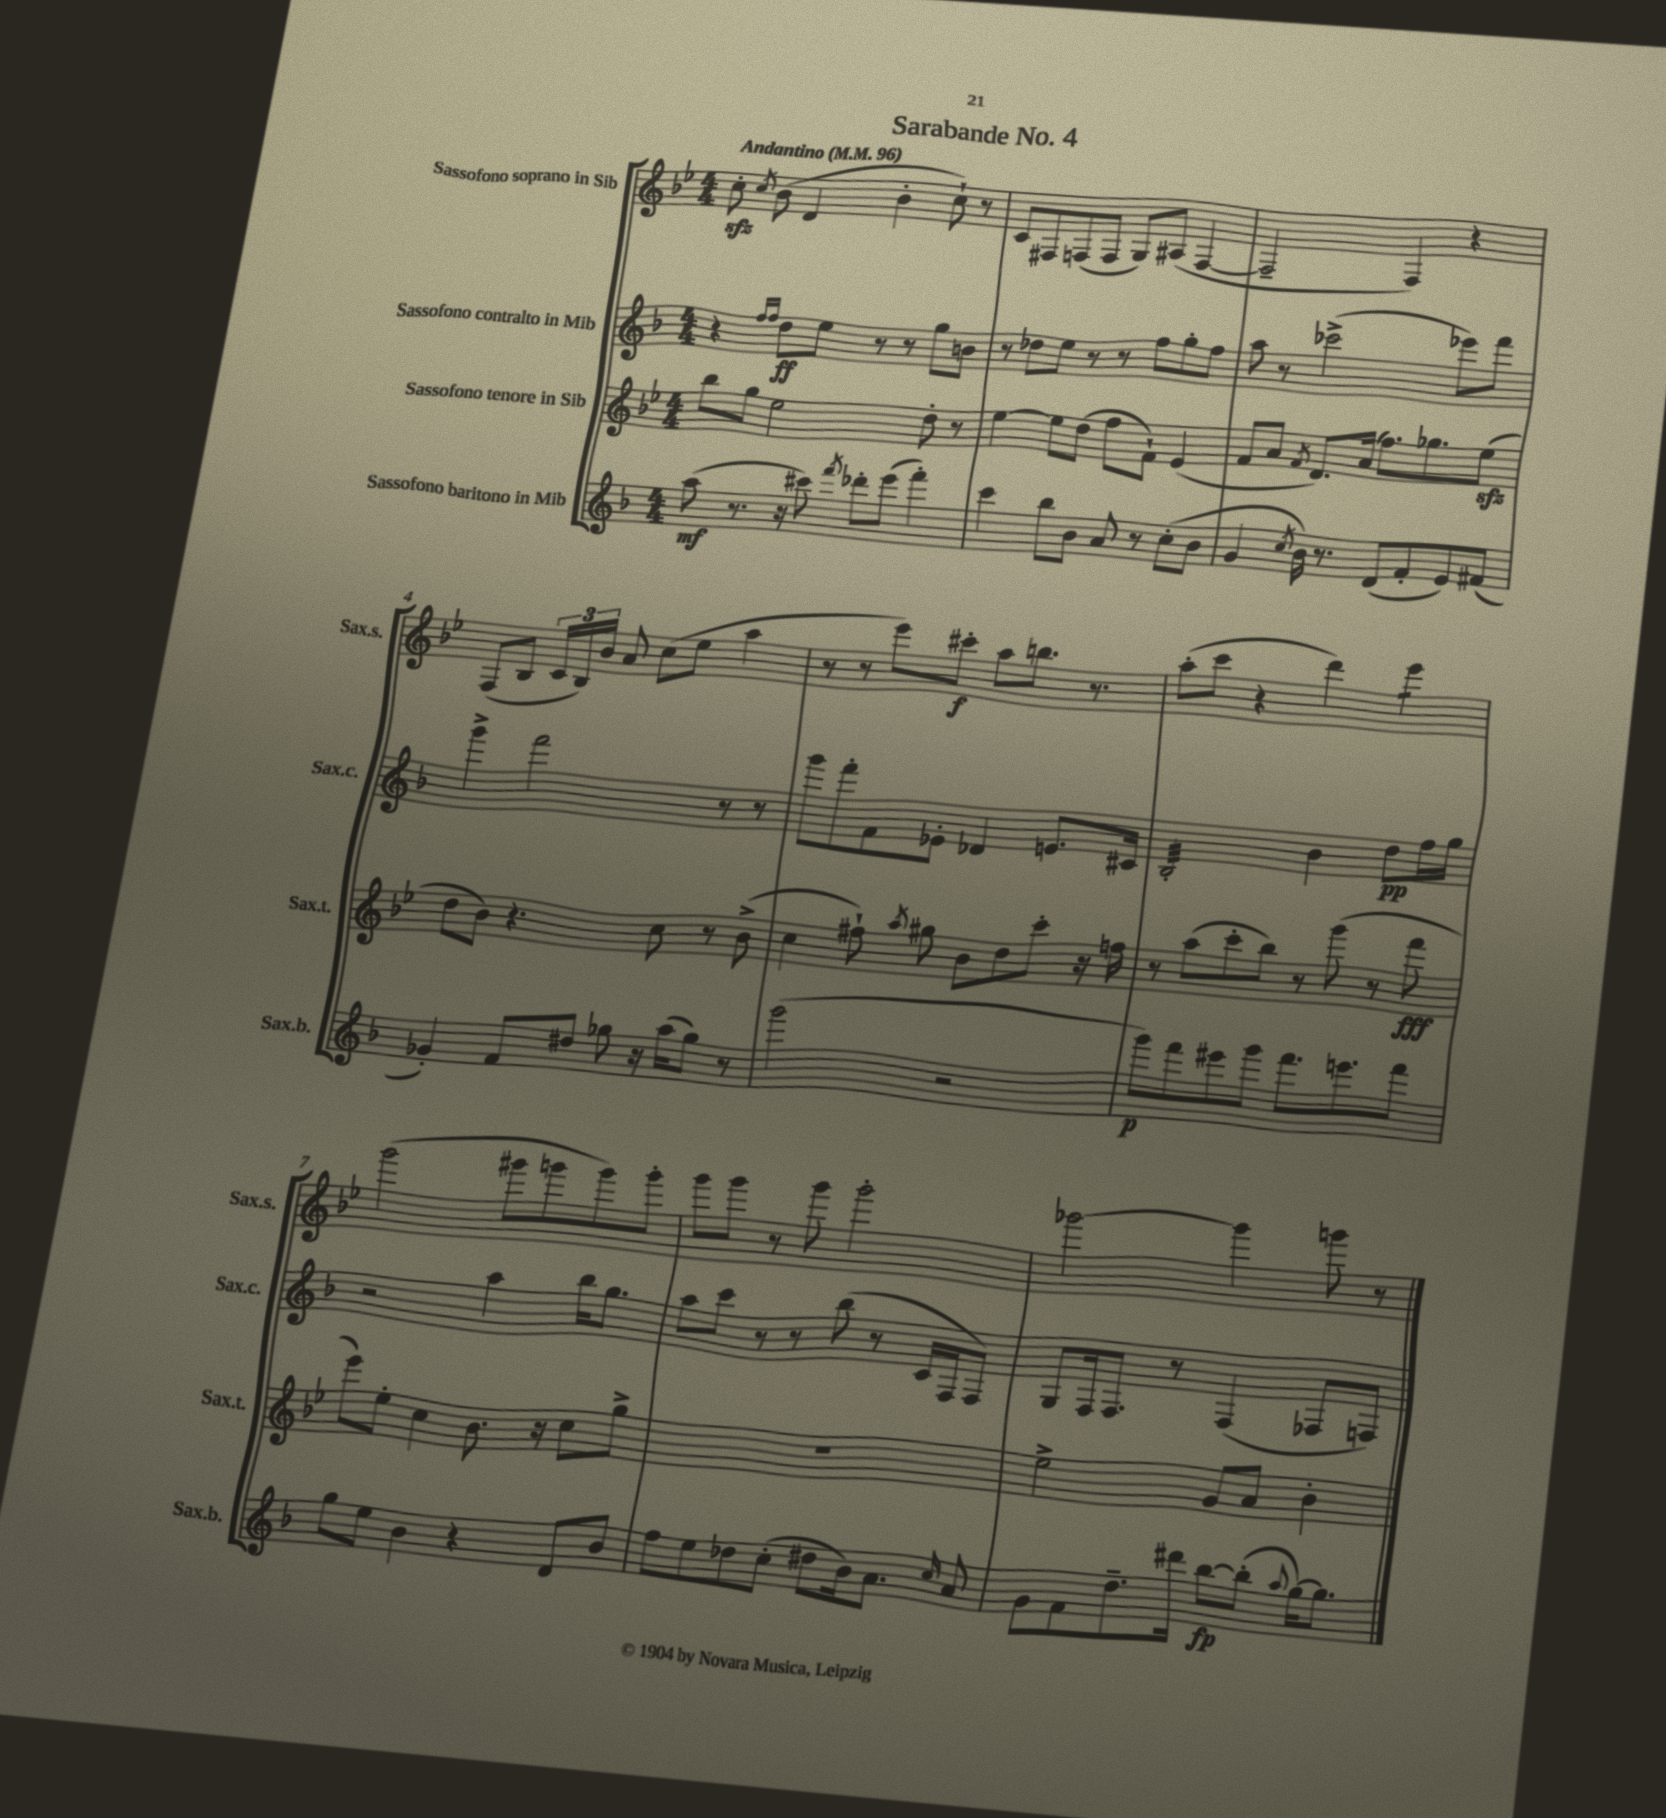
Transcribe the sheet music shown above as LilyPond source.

\header { title = "Sarabande No. 4" }
<<
\new StaffGroup <<
\new Staff = "s0" \with { instrumentName = "Sassofono soprano in Sib" shortInstrumentName = "Sax.s." } {
    \clef treble \key bes \major \numericTimeSignature \time 4/4 \tempo "Andantino" 4 = 96
    \autoBeamOff c''8-.\sfz \acciaccatura { c''8 } bes'8( d'4 bes'4-. c''8-!) r8 |
    c'8[ fis8 f8( f8] g8[) ais8]( f4~ |
    f2-- f4) r4 |
    f8[( bes8] \tuplet 3/2 { c'16[ bes16) bes'16] } a'8 c''8[( ees''8] a''4 |
    r8 r8 ees'''8[) cis'''8]-.\f a''8[ b''8.] r8. |
    a''8[-.( c'''8] r4 d'''4) ees'''4:8 |
    g'''2( gis'''8[ g'''8 g'''8) g'''8]-. |
    g'''8[ g'''8] r8 g'''8 g'''2-. |
    ges'''2~ ges'''4 g'''8 r8 \bar "|." |
}
\new Staff = "s1" \with { instrumentName = "Sassofono contralto in Mib" shortInstrumentName = "Sax.c." } {
    \clef treble \key f \major \numericTimeSignature \time 4/4
    \autoBeamOff r4 \grace { f''16[ f''16] } d''8[\ff e''8] r8 r8 g''8[ b'8] |
    r8 des''8[ e''8] r8 r8 f''8[ g''8-. f''8] |
    a''8 r8 ces'''2->( ees'''8[) f'''8] |
    g'''4-> f'''2 r8 r8 |
    g'''8[ f'''8-. f'8 ees'8]-. des'4 e'8.[ cis'16] |
    bes2:32-. bes'4 d''8[\pp f''16 g''16] |
    r2 a''4 bes''16[ g''8.] |
    a''8[ c'''8] r8 r8 bes''8( r8 c'16[ f16 f8]) |
    g8[ f16 f8.] r8 f4( fes8[ f8]) \bar "|." |
}
\new Staff = "s2" \with { instrumentName = "Sassofono tenore in Sib" shortInstrumentName = "Sax.t." } {
    \clef treble \key bes \major \numericTimeSignature \time 4/4
    \autoBeamOff bes''8[ g''8] ees''2 d''8-. r8 |
    ees''4~ ees''8[ d''8]( f''8[ f'8]-!) ees'4( |
    f'8[ a'8] \acciaccatura { f'8 } d'8.[) a'16]( f''8.[) ges''8. ees''8]\sfz( |
    d''8[ bes'8]) r4. c''8 r8 bes'8->( |
    c''4 fis''8-!) \acciaccatura { a''8 } gis''8 bes'8[ d''8 c'''8]-. r16 f''16 |
    r8 a''8[( c'''8-. bes''8]) r8 g'''8( r8 f'''8\fff |
    ees'''8[) ees''8]-. c''4 bes'8. r16 c''8[ g''8]-> |
    R1 |
    ees''2-> g'8[ a'8] bes'4-. \bar "|." |
}
\new Staff = "s3" \with { instrumentName = "Sassofono baritono in Mib" shortInstrumentName = "Sax.b." } {
    \clef treble \key f \major \numericTimeSignature \time 4/4
    \autoBeamOff a''8\mf( r8. r16 cis'''8) \acciaccatura { f'''8 } des'''8[-. e'''8]( f'''4-.) |
    c'''4 bes''8[ bes'8] a'8 r8 c''8[-.( bes'8] |
    g'4 \acciaccatura { c''8 } bes'16) r8. d'8[( f'8-. e'8) fis'8]( |
    ges'4-.) f'8[ dis''8] ges''8 r16 a''16[( ges''8]) r8 |
    g'''2( r2 |
    g'''8[\p) f'''8 eis'''8 g'''8] f'''8.[ e'''8. f'''8] |
    g''8[ e''8] bes'4 r4 d'8[ bes'8] |
    f''8[ e''8 des''8 c''8]-.( dis''8[ bes'16) a'8.] \grace { c''16 } a'8 |
    g'8[ f'8 d''8.-- dis'''16] bes''8[~\fp bes''8]-.( \appoggiatura { a''8 } g''16[~) g''8.] \bar "|." |
}
>>
>>
